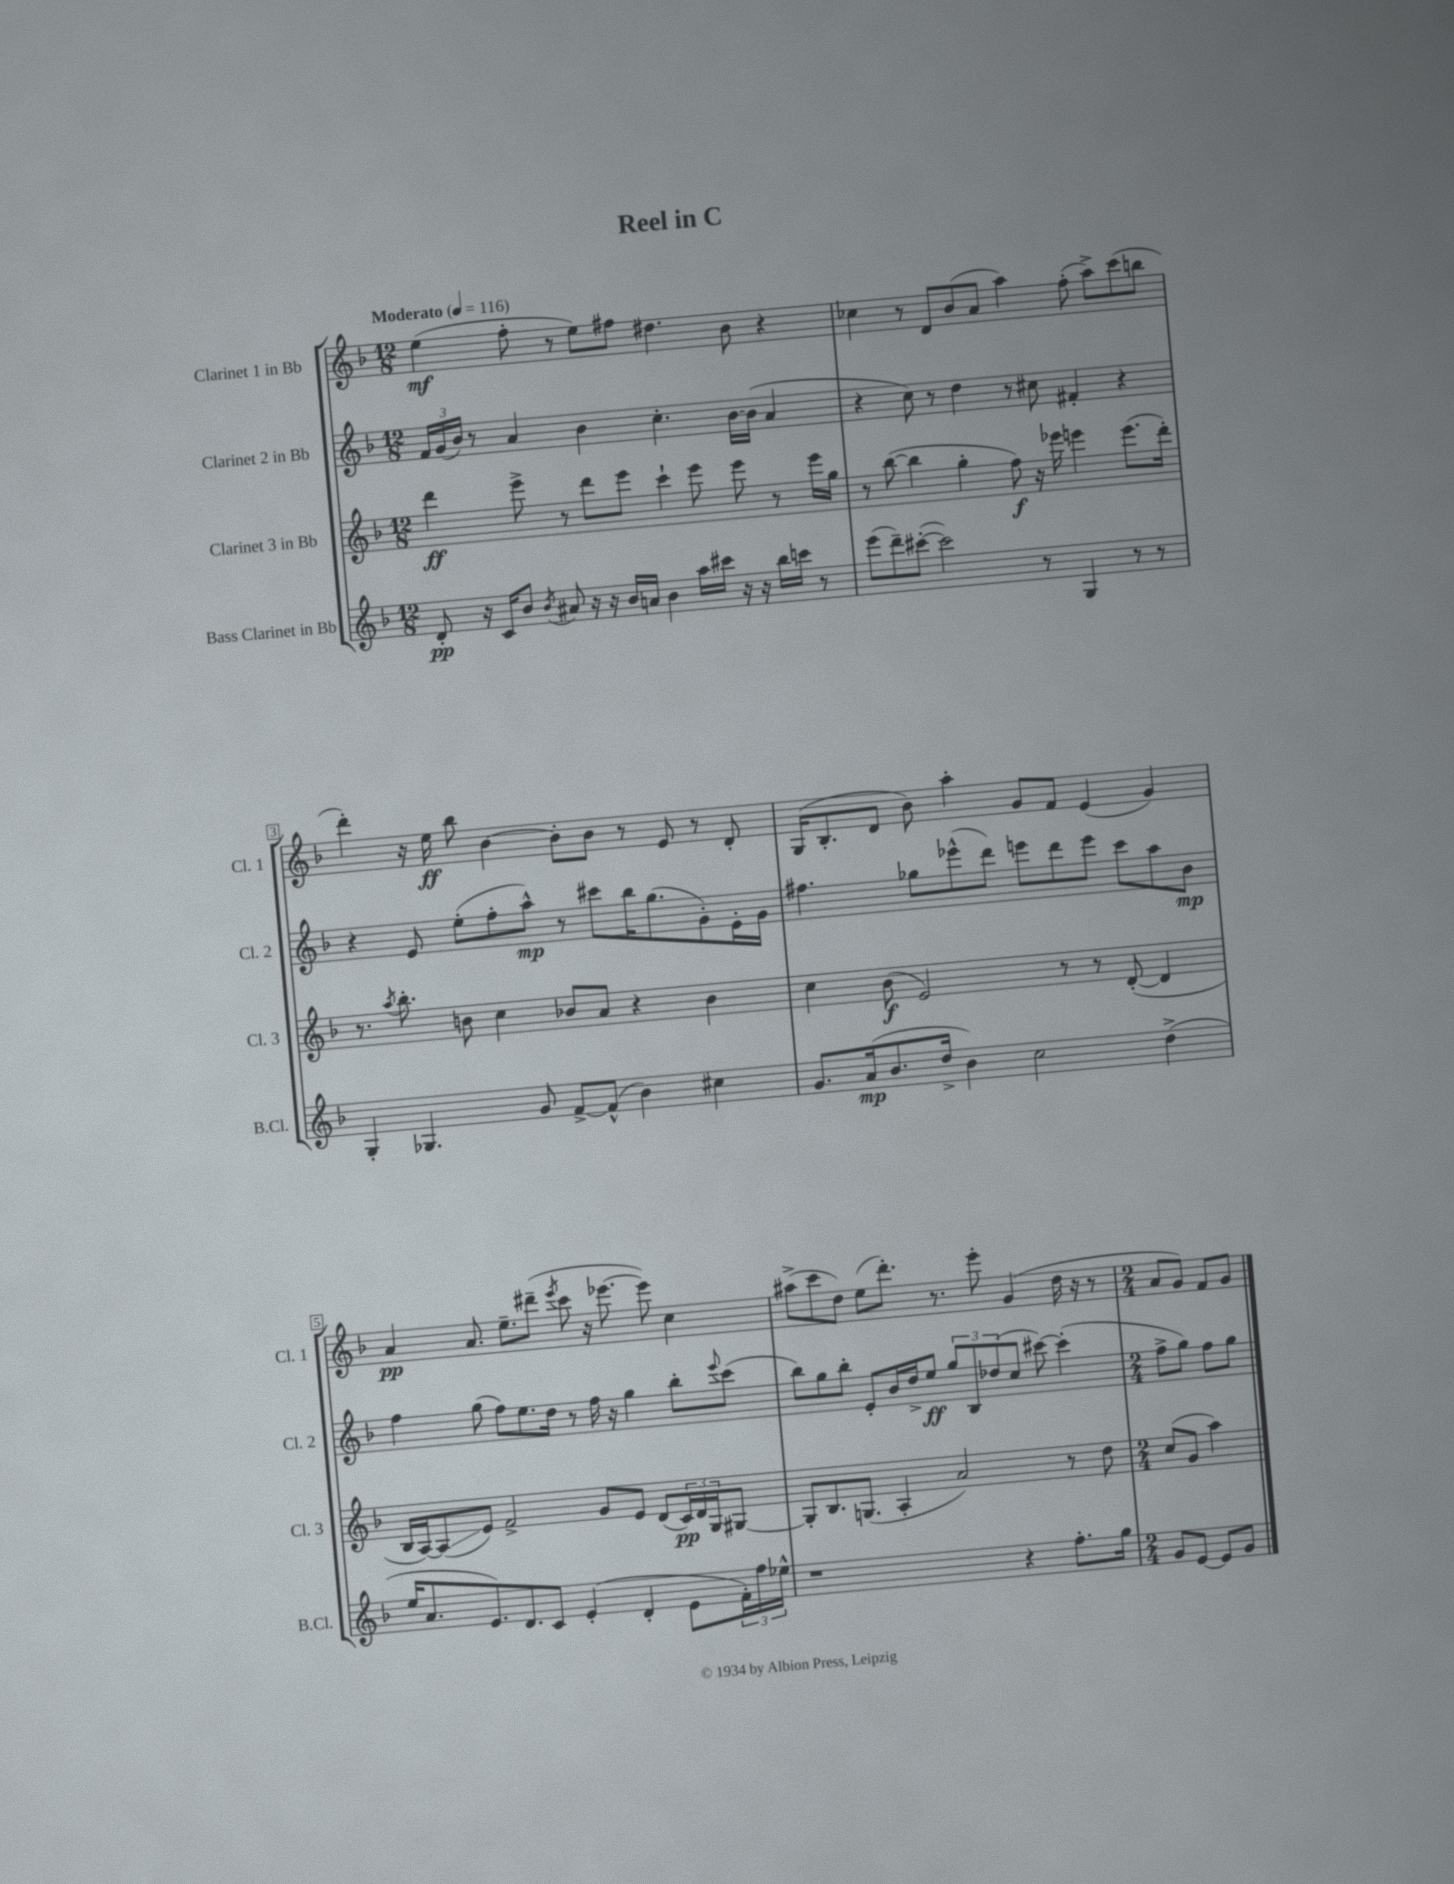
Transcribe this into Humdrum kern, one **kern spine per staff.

**kern	**kern	**kern	**kern
*staff4	*staff3	*staff2	*staff1
*clefG2	*clefG2	*clefG2	*clefG2
*k[b-]	*k[b-]	*k[b-]	*k[b-]
*M12/8	*M12/8	*M12/8	*M12/8
*MM116	*MM116	*MM116	*MM116
8d'/	4ddd\	24f/LL	(4ee\
.	.	(24g/	.
.	.	24b-/JJ)	.
16r	.	8r	.
16c/LK	.	.	.
8b-/J	8eee^\	4a/	8ff'\
8qb-/	.	.	.
8a#/	8r	.	8r
16r	8ddd\L	4b-\	8ee\L)
16r	.	.	.
16b-/LL	8eee\J	.	8ff#\J
16a/JJ	.	.	.
4b-\	4ccc`\	4.cc'\	4.dd#\
16aa\LL	8eee\	.	.
16ccc#\JJ	.	.	.
16r	8eee\	[16b-\LL	8b-\
16r	.	(16b-\]JJ	.
16bb-\LL	8r	4a/	4r
16ccc\JJ	.	.	.
8r	16eee\LL	.	.
.	16gg\JJ	.	.
=	=	=	=
(8eee\L	8r	4r	4cc-\
8ddd~\)	([8bb-\	.	.
([8ccc#'\J	4bb-\]	8cc\)	8r
2ccc#\])	.	8r	8d/L
.	4gg'\	4dd\	(8b-/
.	.	.	8a/J
.	8ff\)	8r	4aa\)
8r	16r	8cc#\	.
.	16eee-\	.	.
4G/	4eee\	4f#'/	(8ff'\
.	.	.	8aa^\L)
8r	(8.eee\L	4r	(8ccc\
8r	.	.	8bb\J
.	16ddd'\Jk)	.	.
=	=	=	=
4G'/	8.r	4r	4ddd'\)
.	8qaa/	.	.
.	8.bb-'\	.	.
4.G-/	.	8e/	16r
.	.	.	16ee\
.	8b\	(8ee'\L	8bb-\
.	4cc\	8ff'\	[4b-\
8g/	.	8aa^^\J)	.
[8f^/L	8b-/L	8r	8b-'\]L
(8f^^/]J	8a/J	8ccc#\L	8b-\J
4b-\)	4r	16bb-\K	8r
.	.	(8.gg\	.
.	.	.	8e/
4cc#\	4b-\	8g'\)	8r
.	.	16e'\L	8d'/
.	.	16g\JJ	.
=	=	=	=
8.g/L	4cc\	4.ff#\	(16G/LK
.	.	.	8.B-'/
(16a/k	.	.	.
8.b-/	(8b-\	.	8d/J
.	2e/)	8gg-\L	8b-\)
16dd^/Jk	.	.	.
4b-\)	.	(8eee-^^\	4aa'\
.	.	8ddd\J)	.
2cc\	.	8eee\L	8g/L
.	8r	8ddd\	8f/J
.	8r	8eee\J	(4e/
.	([8d'/	8ccc\L	.
(4dd^\	4d/]	8aa\	4g/)
.	.	8b-\J	.
=	=	=	=
16ee/LK	16B-/LL	4ff\	4a/
8.a/	[16A/J)	.	.
.	(8A/]	.	.
8.e/)	8e/J)	(8gg\	8.a/
.	2f^/	8ff\L)	.
8.d/	.	.	8.ee~\L
.	.	8.ee\	.
8c/J	.	.	(8ddd#~\J
.	.	16dd\Jk	.
.	.	.	8qeee/
(4e'/	.	8r	8ccc\
.	8g/L	16ff\	16r
.	.	16r	[8.eee-\
4d'/	8e/J	4gg\	.
.	(8d/L	.	8eee-\])
8e\L	24c/L)	8bb-'\L	4cc\
.	24d/	.	.
.	24G/J	.	.
.	.	8qqeee/	.
24f'\L)	[8G#/J	(8ccc\J	.
24ff\	.	.	.
24ee-^^\JJ	.	.	.
=	=	=	=
1r	8G#'/]L	8bb-\L)	(8aa#^\L
.	8.B-/	8gg\	8ccc\
.	.	8bb-'\J	8dd\J)
.	(8.G/J	.	.
.	.	8e'/L	(8ee\L
.	4A'/	16b-/L	8.ddd'\J)
.	.	16dd^/J	.
.	.	8ee/J	.
.	.	.	8.r
.	2a/)	12gg/L	.
.	.	12B-/	.
.	.	.	8eee'\
.	.	(12dd-/	.
4r	.	8cc/J	(4g/
.	.	[8ccc#\)	.
8.ff'\L	8r	(4ccc#'\]	16dd\
.	.	.	16r
.	8dd\	.	8r
16gg\Jk	.	.	.
=	=	=	=
*M2/4	*M2/4	*M2/4	*M2/4
8g/L	(8cc/L	8ff^\L	8a/L
[8e/J	8g/J	8gg\J)	8g/J)
8e/]L	4aa\)	8ff\L	8f/L
8g/J	.	8gg\J	8g/J
==	==	==	==
*-	*-	*-	*-
